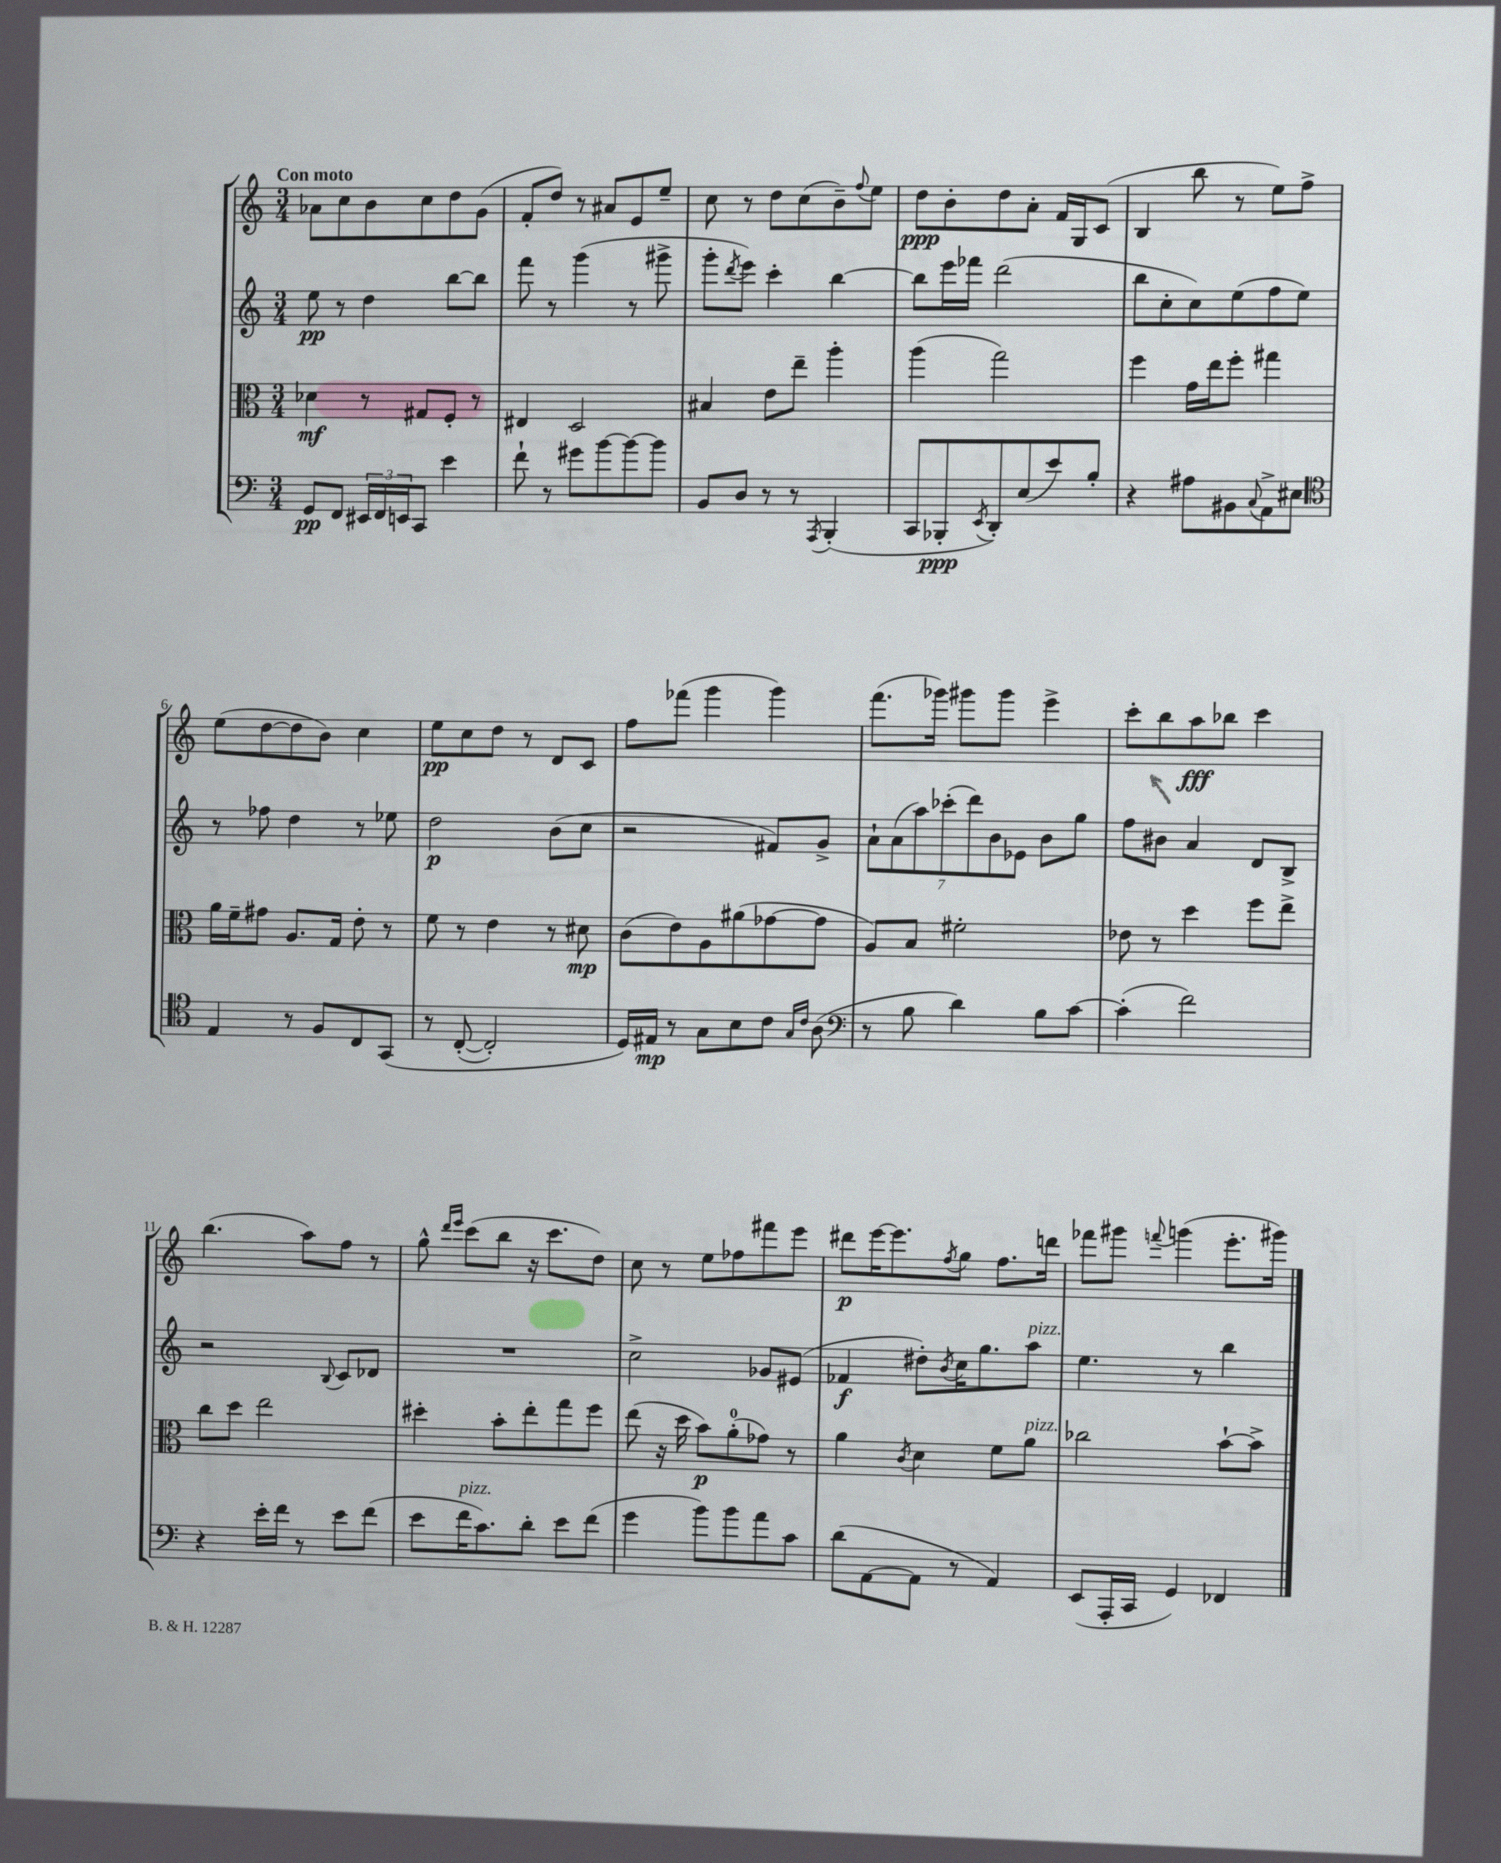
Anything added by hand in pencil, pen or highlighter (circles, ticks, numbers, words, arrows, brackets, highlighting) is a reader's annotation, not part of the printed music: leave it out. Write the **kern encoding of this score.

**kern	**dynam	**kern	**dynam	**kern	**dynam	**kern	**dynam
*part4	*part4	*part3	*part3	*part2	*part2	*part1	*part1
*staff4	*staff4	*staff3	*staff3	*staff2	*staff2	*staff1	*staff1
*clefF4	*	*clefC3	*	*clefG2	*	*clefG2	*
*k[]	*	*k[]	*	*k[]	*	*k[]	*
*M3/4	*	*M3/4	*	*M3/4	*	*M3/4	*
=1	=1	=1	=1	=1	=1	=1	=1
!	!	!	!	!	!	!LO:TX:a:B:t=Con moto	!
8GG/L	pp	4d-X\	mf	8ee\	pp	8a-X\L	.
8FF/J	.	.	.	8r	.	8cc\	.
24EE#X/LL	.	8r	.	4dd\	.	8b\	.
24FF/	.	.	.	.	.	.	.
24EEn/J	.	.	.	.	.	.	.
8CC/J	.	8G#X/L	.	.	.	8cc\	.
4e\	.	8F'/J	.	[8bb\L	.	8dd\	.
.	.	8r	.	8bb\J]	.	(8g\J	.
=2	=2	=2	=2	=2	=2	=2	=2
8f`\	.	4E#X/	.	8fff\	.	8f'/L	.
8r	.	.	.	8r	.	8dd/J)	.
8g#X\L	.	2D/	.	(4ggg\	.	8r	.
[8b\	.	.	.	.	.	8a#X/L	.
8b\_	.	.	.	8r	.	8e/	.
8b\J]	.	.	.	8ggg#X^\	.	8ee~/J	.
=3	=3	=3	=3	=3	=3	=3	=3
8BB/L	.	4B#X/	.	8ggg'\L	.	8cc\	.
.	.	.	.	8qddd/	.	.	.
8D/J	.	.	.	8eee\J)	.	8r	.
8r	.	8e\L	.	4ccc'\	.	8dd\L	.
8r	.	8ee~\J	.	.	.	(8cc\	.
8qAAA/	.	.	.	.	.	.	.
(4BBB'/	.	4aa'\	.	[4bb\	.	8b~\)	.
.	.	.	.	.	.	8qqff/	.
.	.	.	.	.	.	8ee\J	.
=4	=4	=4	=4	=4	=4	=4	=4
8CC/L	.	(4aa\	.	8bb\L]	.	8dd\L	ppp
8BBB-X'/	ppp	.	.	16eee\L	.	8b'\	.
.	.	.	.	16fff-X\JJ	.	.	.
8qEE/	.	.	.	.	.	.	.
8DD'/)	.	2gg\)	.	(2ddd\	.	8dd\	.
(8E/	.	.	.	.	.	8a'\J	.
8e/)	.	.	.	.	.	16f/LL	.
.	.	.	.	.	.	16G/J	.
8B'/J	.	.	.	.	.	(8c/J	.
=5	=5	=5	=5	=5	=5	=5	=5
4r	.	4ff\	.	8bb\L	.	4B/	.
.	.	.	.	8cc'\	.	.	.
8A#X\L	.	16g\LL	.	8cc\)	.	8bb\	.
.	.	16ee\J	.	.	.	.	.
8BB#X\	.	8ff'\J	.	(8ee\	.	8r	.
8qqC/	.	.	.	.	.	.	.
8AA^\	.	4gg#X\	.	8ff\	.	8ee\L)	.
8E#X\J	.	.	.	8ee\J)	.	8ff^\J	.
!!LO:LB:g=z
=6	=6	=6	=6	=6	=6	=6	=6
*clefC4	*	*	*	*	*	*	*
4E/	.	16a\LL	.	8r	.	(8ee\L	.
.	.	16f~\J	.	.	.	.	.
.	.	8g#X\J	.	8ff-X\	.	[8dd\	.
8r	.	8.A/L	.	4dd\	.	8dd\]	.
8F/L	.	.	.	.	.	8b\J)	.
.	.	16G/Jk	.	.	.	.	.
8C/	.	8e'\	.	8r	.	4cc\	.
(8GG/J	.	8r	.	8ee-X\	.	.	.
=7	=7	=7	=7	=7	=7	=7	=7
8r	.	8f\	.	2dd\	p	8ee\L	pp
([8C'/	.	8r	.	.	.	8cc\	.
2C'/])	.	4e\	.	.	.	8dd\J	.
.	.	.	.	.	.	8r	.
.	.	8r	.	(8b\L	.	8d/L	.
.	.	8d#X\	mp	8cc\J	.	8c/J	.
=8	=8	=8	=8	=8	=8	=8	=8
16D/LL)	.	(8c\L	.	2r	.	8ff\L	.
16E#X/JJ	mp	.	.	.	.	.	.
8r	.	8e\)	.	.	.	(8fff-X\J	.
8G\L	.	8A\	.	.	.	4ggg\	.
8B\	.	(8a#X\	.	.	.	.	.
8c\J	.	[8g-X\	.	8f#X/L)	.	4ggg\)	.
16qqG/LL	.	.	.	.	.	.	.
16qqc/JJ	.	.	.	.	.	.	.
(8A\	.	8g-\J]	.	8g^/J	.	.	.
=9	=9	=9	=9	=9	=9	=9	=9
*clefF4	*	*	*	*	*	*	*
8r	.	8A/L)	.	14a`\L	.	(8.fff\L	.
.	.	.	.	(14a\	.	.	.
8B\	.	8B/J	.	.	.	.	.
.	.	.	.	14aa\)	.	.	.
.	.	.	.	.	.	16ggg-X\Jk)	.
.	.	.	.	(14ccc-X'\	.	.	.
4d\)	.	2f#X'\	.	.	.	8ggg#X\L	.
.	.	.	.	14ddd\)	.	.	.
.	.	.	.	14b\	.	.	.
.	.	.	.	.	.	8ggg#\J	.
.	.	.	.	14e-X\J	.	.	.
8B\L	.	.	.	8b\L	.	4eee^\	.
[8c\J	.	.	.	8gg\J	.	.	.
=10	=10	=10	=10	=10	=10	=10	=10
(4c'\]	.	8e-X\	.	8ff\L	.	8ccc'\L	.
.	.	8r	.	8b#X\J	.	8bb\	.
2f\)	.	4dd\	.	4a/	.	8aa\	fff
.	.	.	.	.	.	8bb-X\J	.
.	.	8ff\L	.	8d/L	.	4ccc\	.
.	.	8ee^\J	.	8B^/J	.	.	.
!!LO:LB:g=z
=11	=11	=11	=11	=11	=11	=11	=11
4r	.	8cc\L	.	2r	.	(4.bb\	.
.	.	8dd\J	.	.	.	.	.
16e'\LL	.	2ee\	.	.	.	.	.
16f\JJ	.	.	.	.	.	.	.
8r	.	.	.	.	.	8aa\L)	.
.	.	.	.	8qqB/	.	.	.
8e\L	.	.	.	8c/L	.	8ff\J	.
(8f\J	.	.	.	8d-X/J	.	8r	.
=12	=12	=12	=12	=12	=12	=12	=12
8e\L	.	4dd#X'\	.	2.r	.	8gg^^\	.
.	.	.	.	.	.	16qqddd/LL	.
.	.	.	.	.	.	16qqeee/JJ	.
!LO:TX:a:i:t=pizz.	!	!	!	!	!	!	!
16f\K	.	.	.	.	.	(8ccc\L	.
8.c\)	.	.	.	.	.	.	.
.	.	8b'\L	.	.	.	8bb\J	.
8d'\J	.	8ee'\	.	.	.	16r	.
.	.	.	.	.	.	8.ccc\L	.
8e\L	.	8gg\	.	.	.	.	.
(8f\J	.	8ff\J	.	.	.	8dd\J)	.
=13	=13	=13	=13	=13	=13	=13	=13
4g\	.	(8ee\	.	2cc^\	.	8cc\	.
.	.	16r	.	.	.	8r	.
.	.	16dd\	.	.	.	.	.
8b\L)	.	8b\L)	p	.	.	8ee\L	.
8b\	.	(8a'\	.	.	.	8ff-X\	.
8a\	.	8g-X\J)	.	8g-X/L	.	8fff#X\	.
8c\J	.	8r	.	(8e#X/J	.	8eee\J	.
=14	=14	=14	=14	=14	=14	=14	=14
(8d\L	.	4a\	.	4f-X/	f	8ddd#X\L	p
[8AA\	.	.	.	.	.	[16eee\K	.
.	.	.	.	.	.	8.eee\]	.
.	.	8qc/	.	.	.	.	.
8AA\J]	.	4d\	.	8dd#X'\L)	.	.	.
.	.	.	.	8qb/	.	8qff/	.
8r	.	.	.	16cc\K	.	8gg\J	.
.	.	.	.	8.gg\	.	.	.
4AA/)	.	8f\L	.	.	.	8.ff\L	.
!	!	!	!	!LO:TX:a:i:t=pizz.	!	!	!
!	!	!LO:TX:a:i:t=pizz.	!	!	!	!	!
.	.	8a\J	.	8aa\J	.	.	.
.	.	.	.	.	.	16dddn\Jk	.
=15	=15	=15	=15	=15	=15	=15	=15
(8EE/L	.	2cc-X\	.	4.ee\	.	8fff-X\L	.
16AAA'/L	.	.	.	.	.	8ggg#X\J	.
16CC/JJ	.	.	.	.	.	.	.
.	.	.	.	.	.	8qqfffn/	.
4GG/)	.	.	.	.	.	(4gggn\	.
.	.	.	.	8r	.	.	.
4FF-X/	.	[8b`\L	.	4bb\	.	8.eee'\L	.
.	.	8b^\J]	.	.	.	.	.
.	.	.	.	.	.	16ggg#X\Jk)	.
==	==	==	==	==	==	==	==
*-	*-	*-	*-	*-	*-	*-	*-
